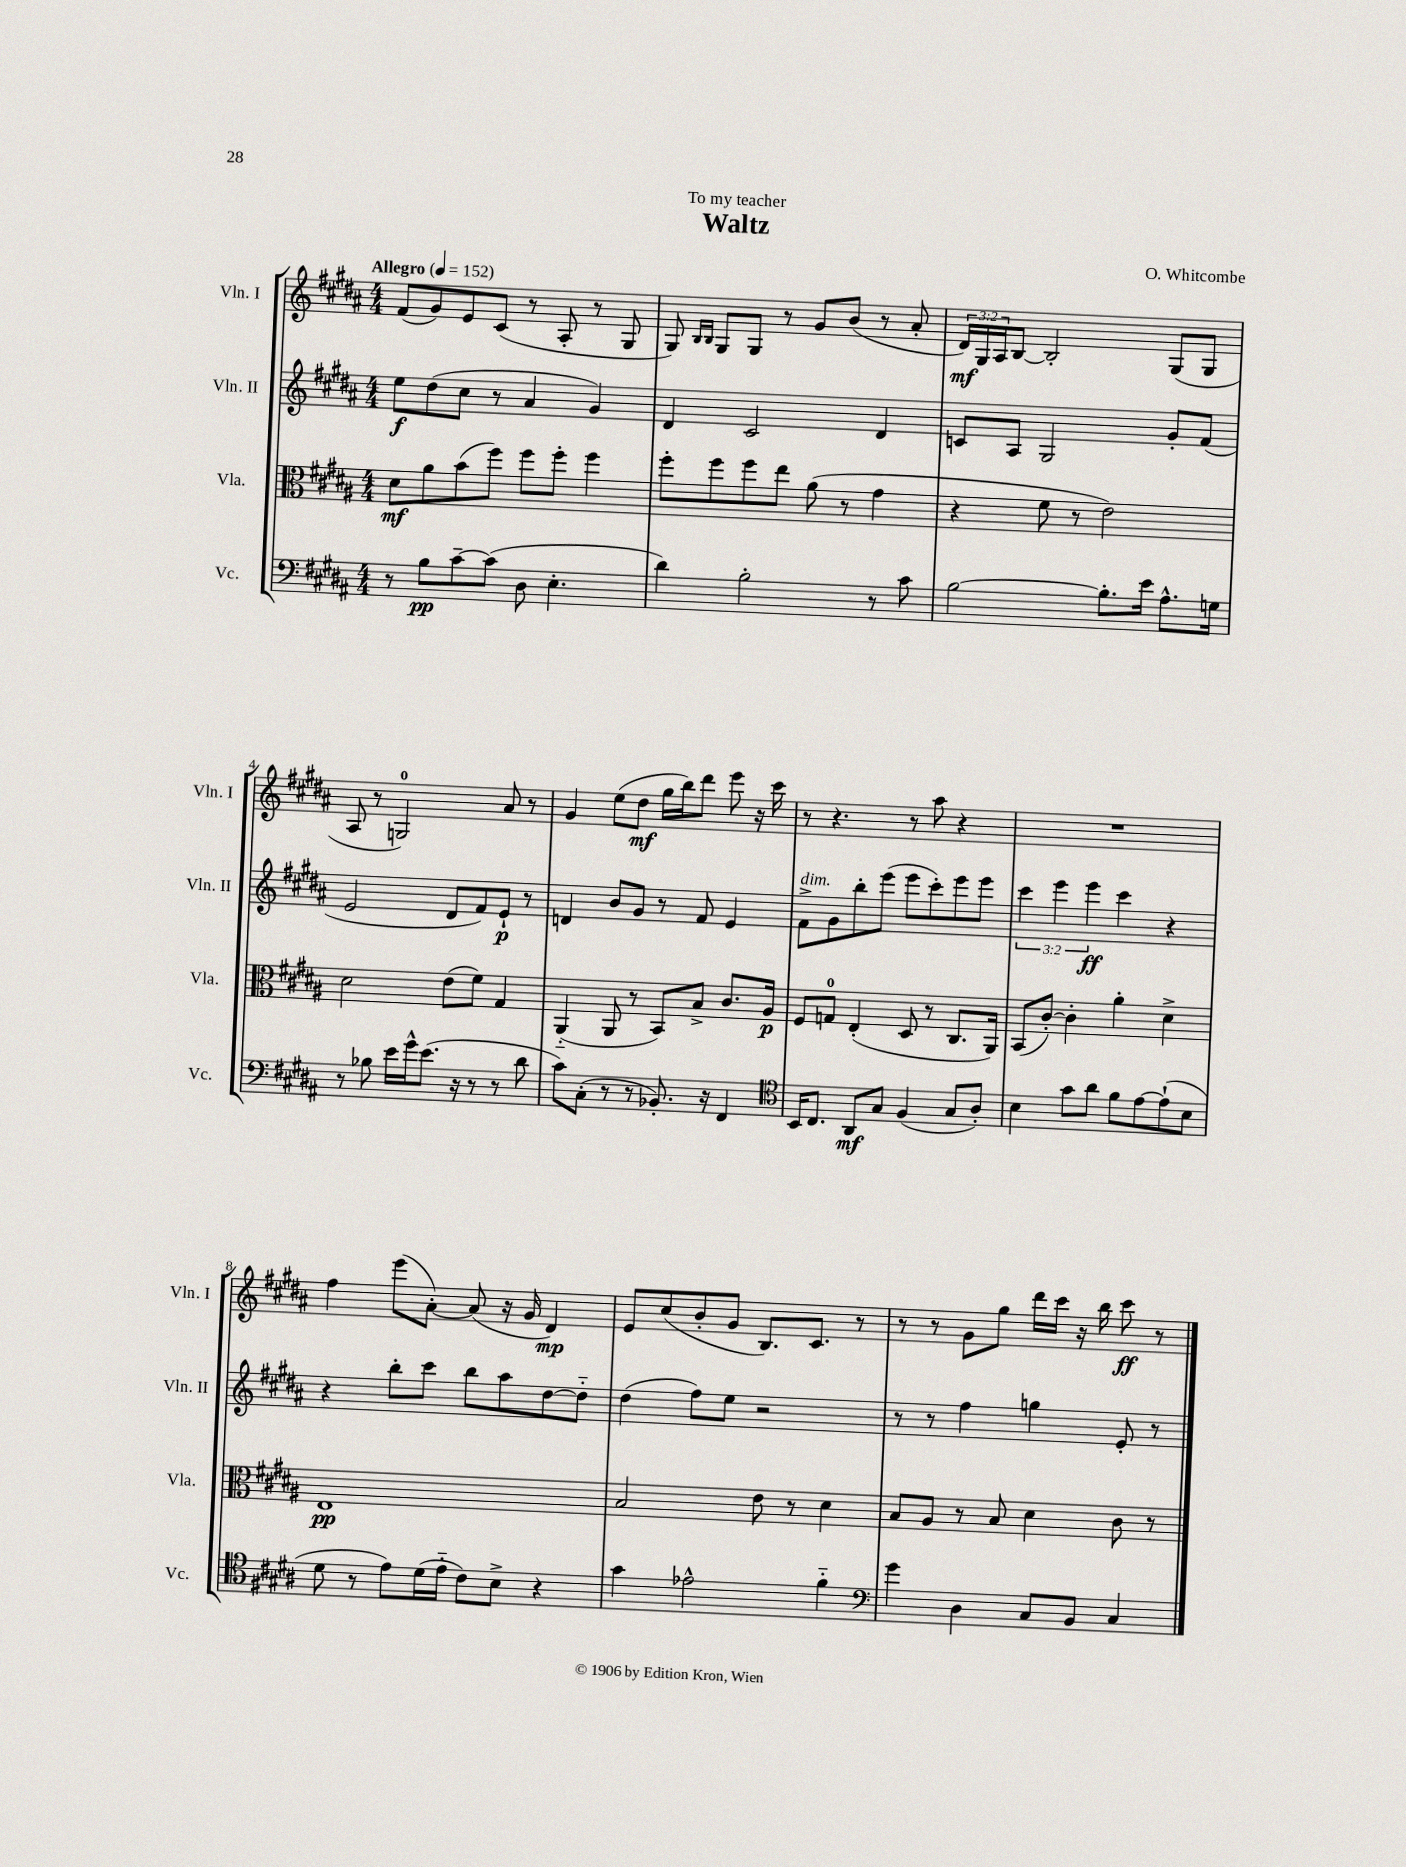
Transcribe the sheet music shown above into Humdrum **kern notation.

**kern	**kern	**kern	**kern
*staff4	*staff3	*staff2	*staff1
*clefF4	*clefC3	*clefG2	*clefG2
*k[f#c#g#d#a#]	*k[f#c#g#d#a#]	*k[f#c#g#d#a#]	*k[f#c#g#d#a#]
*M4/4	*M4/4	*M4/4	*M4/4
*MM152	*MM152	*MM152	*MM152
8r	8d#\L	8ee\L	(8f#/L
8B\L	8a#\	(8dd#\	8g#/)
[8c#~\	(8b\	8cc#\J	8e/
(8c#\]J	8ff#\J)	8r	(8c#/J
8D#\	8ff#\L	4a#/	8r
4.E'\	8ff#'\J	.	8A#'/
.	4ff#\	4g#/)	8r
.	.	.	8G#/
=	=	=	=
4d#\)	8ff#'\L	4d#/	8G#/)
.	.	.	16qqB/LL
.	.	.	16qqB/JJ
.	8ff#\	.	8G#/L
2B'\	8ff#\	2c#/	8G#/J
.	8ee\J	.	8r
.	(8a#\	.	8g#/L
.	8r	.	(8b/J
8r	4g#\	4d#/	8r
8c#\	.	.	8a#'/
=	=	=	=
[2B\	4r	8c/L	24d#/LL)
.	.	.	24G#/
.	.	.	24A#/J
.	.	8A#/J	[8B/J
.	8f#\	2G#/	2B'/]
.	8r	.	.
8.B'\]L	2e\)	.	.
16e\Jk	.	.	.
8.A#^^\L	.	8g#'/L	(8G#/L
.	.	(8f#/J	8G#/J
16G\Jk	.	.	.
=	=	=	=
8r	2d#\	2e/	8A#/
8B-\	.	.	8r
16e\LL	.	.	2G/)
16g#^^\J	.	.	.
(8.e\J	.	.	.
.	(8e\L	8d#/L	.
16r	.	.	.
8r	8f#\J)	8f#/)	.
8r	4G#/	8e`/J	8a#/
8d#\	.	8r	8r
=	=	=	=
8c#\L)	(4AA#'~/	4d/	4g#/
(8C#'\J	.	.	.
8r	8AA#/	8b/L	(8ee\L
8r	8r	8g#/J	8dd#\J
8.BB-'/)	8BB/L)	8r	16gg#\LL
.	.	.	16bb\J)
.	8B^/J	8f#/	8ddd#\J
16r	.	.	.
4FF#/	8.c#/L	4e/	8eee\
.	.	.	16r
.	16A#/Jk	.	16ccc#\
=	=	=	=
*clefC4	*	*	*
16BB/LK	8F#/L	8f#^\L	8r
8.C#/J	.	.	.
.	8G/J	8g#\	4.r
8AA#/L	(4E'/	8bb'\	.
8G#/J	.	(8eee\J	.
(4F#/	8D#/	8eee\L	8r
.	8r	8ccc#'\)	8aa#\
8G#/L	8.C#/L	8eee\	4r
8A#'/J)	.	8eee\J	.
.	16AA#/Jk)	.	.
=	=	=	=
4B\	(8BB/L	6ccc#\	1r
.	[8c#'/J)	.	.
.	.	6eee\	.
8g#\L	4c#'\]	.	.
.	.	6eee\	.
8a#\J	.	.	.
8f#\L	4a#'\	4ccc#\	.
[8e\	.	.	.
(8e`\]	4d#^\	4r	.
8B\J	.	.	.
=	=	=	=
8d#\	1E	4r	4ff#\
8r	.	.	.
8e\L)	.	8bb'\L	(8eee\L
(16d#\L	.	8ccc#\J	[8a#'\J)
16e'~\JJ	.	.	.
8c#\L)	.	8bb\L	(8a#/]
8B^\J	.	8aa#\	16r
.	.	.	16g#/
4r	.	[8dd#\	4d#/)
.	.	8dd#'~\]J	.
=	=	=	=
4g#\	2B/	(4dd#\	8e/L
.	.	.	(8cc#/
2e-^^\	.	8ff#\L)	8b'/
.	.	8ee\J	8g#/J
.	8e\	2r	8.B/L)
.	8r	.	.
.	.	.	8.c#/J
4f#'~\	4d#\	.	.
.	.	.	8r
=	=	=	=
*clefF4	*	*	*
4g#\	8B/L	8r	8r
.	8A#/J	8r	8r
4D#\	8r	4ff#\	8g#\L
.	8B/	.	8gg#\J
8C#/L	4d#\	4gg\	16ddd#\LL
.	.	.	16ccc#\JJ
8BB/J	.	.	16r
.	.	.	16bb\
4C#/	8c#\	8e'/	8ccc#\
.	8r	8r	8r
==	==	==	==
*-	*-	*-	*-
